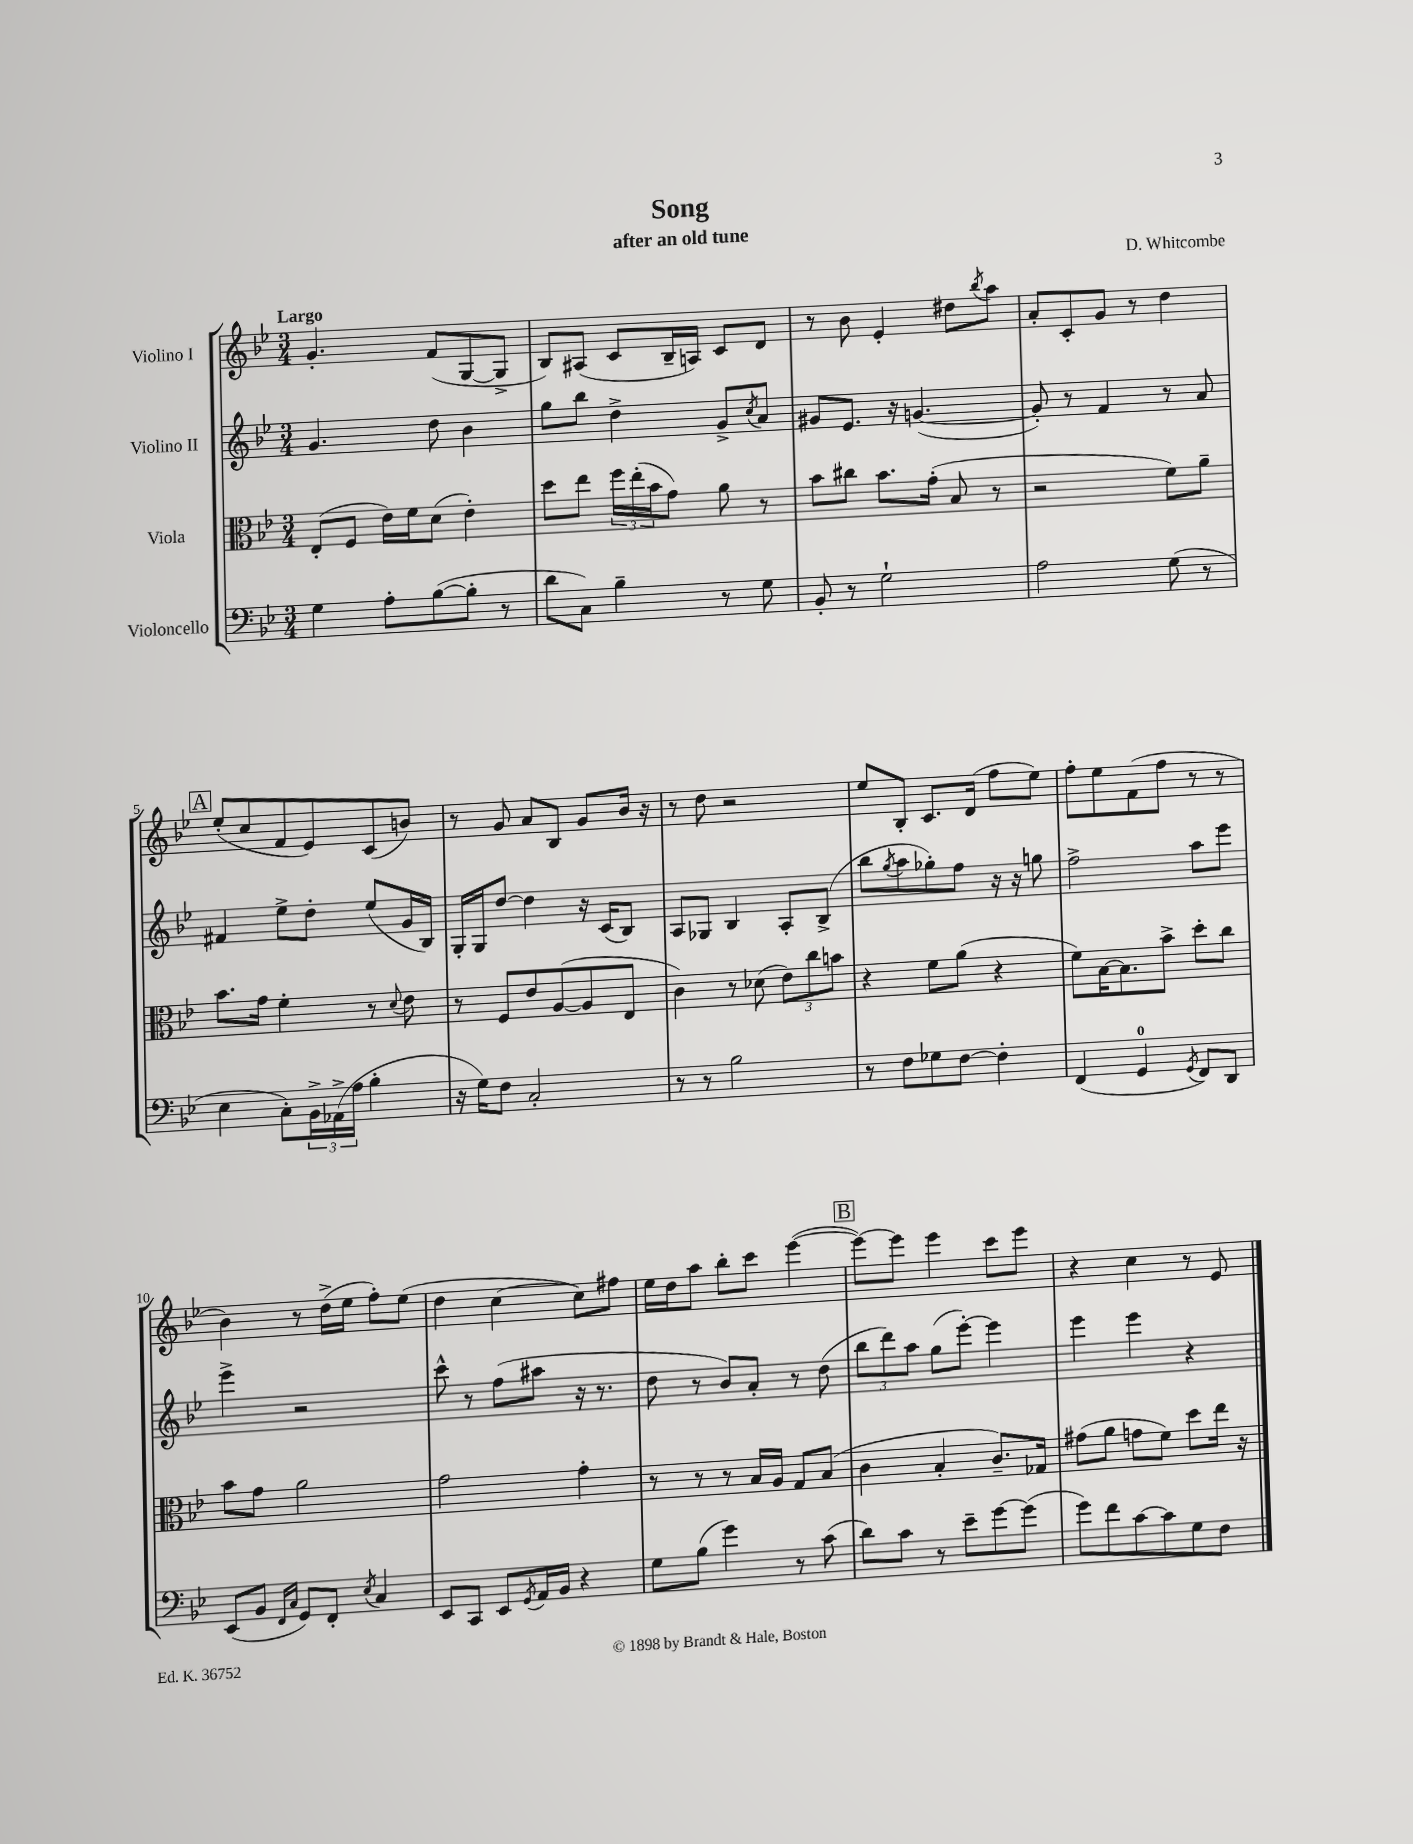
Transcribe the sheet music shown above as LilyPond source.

\header { title = "Song" composer = "D. Whitcombe" subtitle = "after an old tune" }
<<
\new StaffGroup <<
\new Staff = "s0" \with { instrumentName = "Violino I" } {
    \clef treble \key bes \major \numericTimeSignature \time 3/4 \tempo "Largo"
    g'4.-. f'8( g8~ g8-> |
    bes8) ais8( c'8 bes16-- a16) c'8 d'8 |
    r8 bes'8 ees'4-. dis''8 \acciaccatura { bes''8 } a''8 |
    a'8-. c'8-. g'8 r8 d''4 |
    \mark \markup { \box "A" } ees''8-.( c''8 f'8 ees'8) c'8( b'8) |
    r8 g'8 a'8 bes8 g'8 bes'16 r16 |
    r8 d''8 r2 |
    ees''8 bes8-. c'8. d'16( f''8 ees''8) |
    f''8-. ees''8 f'8( f''8 r8 r8 |
    bes'4) r8 d''16->( ees''16 f''8-.) ees''8( |
    d''4 c''4~ c''8) fis''8 |
    ees''16 d''16 a''8 bes''8-. c'''8 ees'''4~( |
    \mark \markup { \box "B" } ees'''8~) ees'''8 ees'''4 c'''8 ees'''8 |
    r4 c''4 r8 ees'8 \bar "|." |
}
\new Staff = "s1" \with { instrumentName = "Violino II" } {
    \clef treble \key bes \major \numericTimeSignature \time 3/4
    g'4. d''8 bes'4 |
    g''8 bes''8 d''4-> g'8-> \acciaccatura { c''8 } a'8 |
    gis'8 ees'8. r16 g'4.~( |
    g'8-.) r8 f'4 r8 a'8 |
    \mark \markup { \box "A" } fis'4 ees''8-> d''8-. ees''8( g'16 bes16) |
    g16-. g16 d''8~ d''4 r16 c'16( bes8) |
    a8 ges8 bes4 a8-. bes8->( |
    bes''8 \acciaccatura { g''8 } a''8 ges''8-.) f''8 r16 r16 g''8 |
    f''2-> a''8 ees'''8 |
    ees'''4-> r2 |
    c'''8-^ r8 f''8( ais''8 r16 r8. |
    d''8 r8 bes'8) a'8-. r8 d''8( |
    \mark \markup { \box "B" } \tuplet 3/2 { bes''8 d'''8) a''8 } g''8( ees'''8~-.) ees'''4 |
    ees'''4 ees'''4 r4 \bar "|." |
}
\new Staff = "s2" \with { instrumentName = "Viola" } {
    \clef alto \key bes \major \numericTimeSignature \time 3/4
    ees8-.( f8 ees'16) f'16 d'8( ees'4-.) |
    d''8 ees''8 \tuplet 3/2 { f''16 ees''16-.( bes'16 } g'8) a'8 r8 |
    bes'8 cis''8 bes'8. g'16-.( bes8 r8 |
    r2 f'8) a'8-- |
    \mark \markup { \box "A" } bes'8. g'16 f'4-. r8 \appoggiatura { d'8 } ees'8 |
    r8 f8 ees'8 a8~( a8 ees8 |
    c'4) r8 des'8( \tuplet 3/2 { ees'8) c''8 b'8 } |
    r4 f'8 a'8( r4 |
    f'8) bes16~ bes8. bes'8-> d''8-. c''8 |
    bes'8 g'8 a'2 |
    g'2 g'4-. |
    r8 r8 r8 bes16 a16 g8 bes8( |
    \mark \markup { \box "B" } c'4 bes4-. c'8.--) ges16 |
    gis'8( a'8 g'8 f'8) d''8 ees''16 r16 \bar "|." |
}
\new Staff = "s3" \with { instrumentName = "Violoncello" } {
    \clef bass \key bes \major \numericTimeSignature \time 3/4
    g4 a8-. bes8~( bes8-. r8 |
    d'8 c8) bes4-- r8 g8 |
    bes,8-. r8 g2-! |
    a2 g8( r8 |
    \mark \markup { \box "A" } ees4 c8-.) \tuplet 3/2 { bes,16-> aes,16->( a16 } bes4-. |
    r16 g16) f8 c2-. |
    r8 r8 bes2 |
    r8 f8 ges8 f8~ f4-. |
    f,4( g,4-0 \acciaccatura { g,8 } f,8) d,8 |
    ees,8( bes,8 \grace { f,16 c16 } g,8) f,8-. \acciaccatura { ees8 } c4 |
    ees,8 c,8 ees,8 \acciaccatura { g,8 } a,16 bes,16 r4 |
    g8 bes8( g'4) r8 c'8( |
    \mark \markup { \box "B" } d'8) c'8 r8 ees'8-- g'8~ g'8( |
    g'8) f'8 c'8~ c'8 g8 f8 \bar "|." |
}
>>
>>
